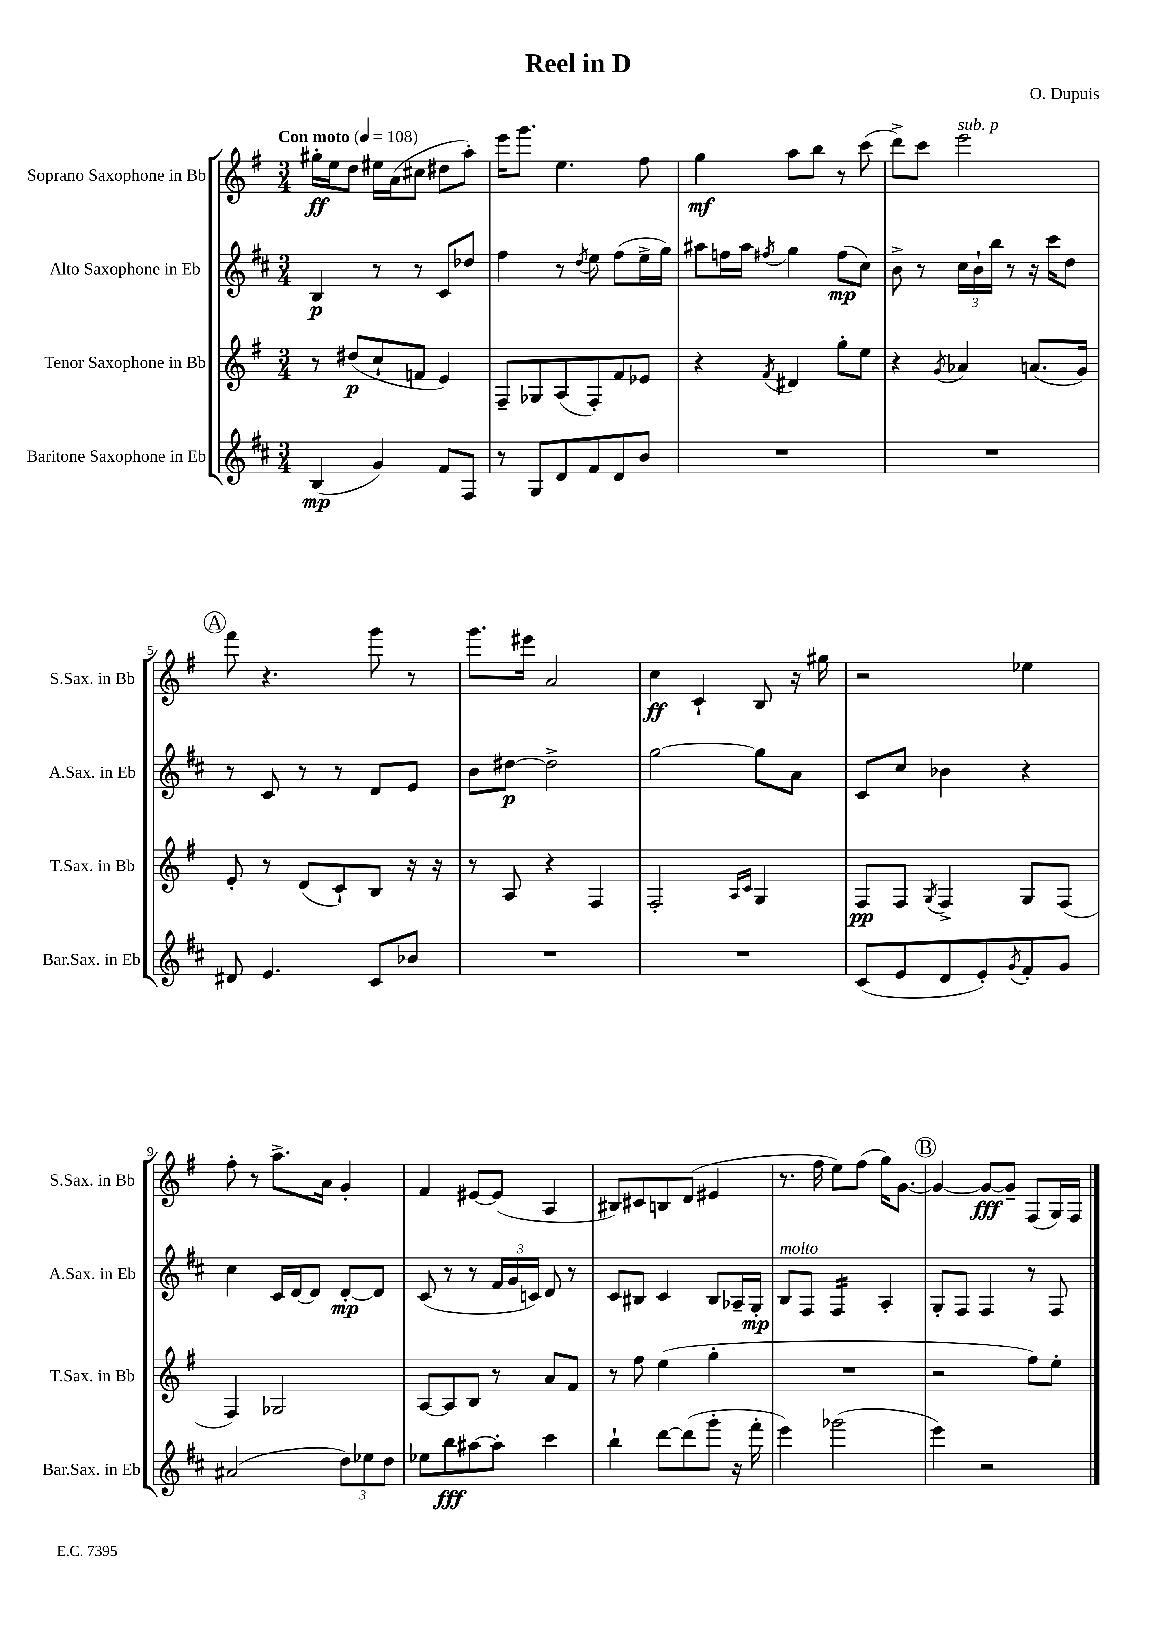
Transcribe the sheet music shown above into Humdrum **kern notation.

**kern	**dynam	**kern	**dynam	**kern	**dynam	**kern	**dynam
*part4	*part4	*part3	*part3	*part2	*part2	*part1	*part1
*staff4	*staff4	*staff3	*staff3	*staff2	*staff2	*staff1	*staff1
*I"Baritone Saxophone in Eb	*	*I"Tenor Saxophone in Bb	*	*I"Alto Saxophone in Eb	*	*I"Soprano Saxophone in Bb	*
*I'Bar.Sax. in Eb	*	*I'T.Sax. in Bb	*	*I'A.Sax. in Eb	*	*I'S.Sax. in Bb	*
*clefG2	*	*clefG2	*	*clefG2	*	*clefG2	*
*k[f#c#]	*	*k[f#]	*	*k[f#c#]	*	*k[f#]	*
*M3/4	*	*M3/4	*	*M3/4	*	*M3/4	*
*MM108	*	*MM108	*	*MM108	*	*MM108	*
=1	=1	=1	=1	=1	=1	=1	=1
!	!	!	!	!	!	!LO:TX:a:B:t=Con moto	!
(4B/	mp	8r	.	4B/	p	16gg#X'\LL	ff
.	.	.	.	.	.	16ee\J	.
.	.	(8dd#X/L	p	.	.	8dd\J	.
4g/)	.	8cc`/	.	8r	.	16ee#X\LL	.
.	.	.	.	.	.	(16a\J	.
.	.	8fn/J	.	8r	.	8cc#X\J	.
8f#/L	.	4e/)	.	8c#/L	.	8dd#X\L	.
8F#/J	.	.	.	8dd-X/J	.	8aa'\J)	.
=2	=2	=2	=2	=2	=2	=2	=2
8r	.	8F#~/L	.	4ff#\	.	16eee\KL	.
.	.	.	.	.	.	8.ggg\J	.
8G/L	.	8G-X/	.	.	.	.	.
8d/	.	(8A/	.	8r	.	4.ee\	.
.	.	.	.	8qdd/	.	.	.
8f#/	.	8F#'/)	.	8ee\	.	.	.
8d/	.	8f#/	.	(8ff#\L	.	.	.
8b/J	.	8e-X/J	.	16ee^\L	.	8ff#\	.
.	.	.	.	16gg\JJ)	.	.	.
=3	=3	=3	=3	=3	=3	=3	=3
2.r	.	4r	.	8aa#X\L	.	4gg\	mf
.	.	.	.	16ffn\L	.	.	.
.	.	.	.	16aa#\JJ	.	.	.
.	.	8qf#/	.	8qff#X/	.	.	.
.	.	4d#X/	.	4gg\	.	8aa\L	.
.	.	.	.	.	.	8bb\J	.
.	.	8gg'\L	.	(8ff#\L	mp	8r	.
.	.	8ee\J	.	8cc#\J)	.	(8ccc\	.
=4	=4	=4	=4	=4	=4	=4	=4
2.r	.	4r	.	8b^\	.	8ddd^\L)	.
.	.	.	.	8r	.	8ccc\J	.
.	.	8qg/	.	.	.	.	.
!	!	!	!	!	!	!LO:TX:a:i:t=sub. p	!
.	.	4a-X/	.	24cc#\LL	.	2eee\	.
.	.	.	.	24b`\	.	.	.
.	.	.	.	24bb\JJ	.	.	.
.	.	.	.	8r	.	.	.
.	.	(8.an/L	.	16r	.	.	.
.	.	.	.	16ccc#\KL	.	.	.
.	.	.	.	8dd\J	.	.	.
.	.	16g/Jk)	.	.	.	.	.
!!LO:LB:g=z
!!LO:REH:place=s1:t=A
=5	=5	=5	=5	=5	=5	=5	=5
8d#X/	.	8e'/	.	8r	.	8fff#\	.
4.e/	.	8r	.	8c#/	.	4.r	.
.	.	(8d/L	.	8r	.	.	.
.	.	8c`/)	.	8r	.	.	.
8c#/L	.	8B/J	.	8d/L	.	8ggg\	.
8b-X/J	.	16r	.	8e/J	.	8r	.
.	.	16r	.	.	.	.	.
=6	=6	=6	=6	=6	=6	=6	=6
2.r	.	8r	.	8b\L	.	8.ggg\L	.
.	.	8A/	.	[8dd#X\J	p	.	.
.	.	.	.	.	.	16eee#X\Jk	.
.	.	4r	.	2dd#^\]	.	2a/	.
.	.	4F#/	.	.	.	.	.
=7	=7	=7	=7	=7	=7	=7	=7
2.r	.	2F#'/	.	[2gg\	.	4cc\	ff
.	.	.	.	.	.	4c`/	.
.	.	16qqA/LL	.	.	.	.	.
.	.	16qqc/JJ	.	.	.	.	.
.	.	4G/	.	8gg\L]	.	8B/	.
.	.	.	.	8a\J	.	16r	.
.	.	.	.	.	.	16gg#X\	.
=8	=8	=8	=8	=8	=8	=8	=8
(8c#/L	.	8F#/L	pp	8c#/L	.	2r	.
8e/	.	8F#/J	.	8cc#/J	.	.	.
.	.	8qG/	.	.	.	.	.
8d/	.	4F#^/	.	4b-X\	.	.	.
8e'/)	.	.	.	.	.	.	.
8qg/	.	.	.	.	.	.	.
8f#'/	.	8G/L	.	4r	.	4ee-X\	.
8g/J	.	(8F#/J	.	.	.	.	.
!!LO:LB:g=z
=9	=9	=9	=9	=9	=9	=9	=9
(2a#X/	.	4F#/)	.	4cc#\	.	8ff#'\	.
.	.	.	.	.	.	8r	.
.	.	2G-X/	.	16c#/LL	.	8.aa^\L	.
.	.	.	.	[16d/J	.	.	.
.	.	.	.	8d/J]	.	.	.
.	.	.	.	.	.	16a\Jk	.
12dd\L)	.	.	.	[8d'/L	mp	4g'/	.
12ee-X\	.	.	.	.	.	.	.
.	.	.	.	8d/J]	.	.	.
12dd\J	.	.	.	.	.	.	.
=10	=10	=10	=10	=10	=10	=10	=10
8ee-X\L	.	[8A/L	.	(8c#/	.	4f#/	.
8bb\	fff	8A/]	.	8r	.	.	.
[8aa#X\	.	8B/J	.	8r	.	[8e#X/L	.
8aa#'\J]	.	8r	.	24f#/LL	.	(8e#/J]	.
.	.	.	.	24g/	.	.	.
.	.	.	.	24cn/JJ)	.	.	.
4ccc#\	.	8a/L	.	8d/	.	4A/	.
.	.	8f#/J	.	8r	.	.	.
=11	=11	=11	=11	=11	=11	=11	=11
4bb`\	.	8r	.	8c#/L	.	8B#X/L)	.
.	.	8ff#\	.	8B#X/J	.	8c#X/	.
[8ddd\L	.	(4ee\	.	4c#/	.	8Bn/	.
(8ddd\]	.	.	.	.	.	(8d/J	.
8ggg'\J	.	4gg'\	.	8B#/L	.	4e#X/	.
16r	.	.	.	16A-X~/L	.	.	.
16fff#'\	.	.	.	16G'/JJ	mp	.	.
=12	=12	=12	=12	=12	=12	=12	=12
!	!	!	!	!LO:TX:a:i:t=molto	!	!	!
4eee\)	.	2.r	.	8B/L	.	8.r	.
.	.	.	.	8F#/J	.	.	.
.	.	.	.	.	.	16ff#\	.
*	*	*	*	*tremolo	*	*	*
(2ggg-X\	.	.	.	16F#/LL	.	8ee\L)	.
.	.	.	.	16F#/	.	.	.
.	.	.	.	16F#/	.	(8ff#\J	.
.	.	.	.	16F#/JJ	.	.	.
*	*	*	*	*Xtremolo	*	*	*
.	.	.	.	4A'/	.	16gg\KL)	.
.	.	.	.	.	.	[8.g\J	.
!!LO:REH:place=s1:t=B
=13	=13	=13	=13	=13	=13	=13	=13
4eee\)	.	2r	.	8G'/L	.	4g/_	.
.	.	.	.	8F#/J	.	.	.
2r	.	.	.	4F#/	.	8g/L_	fff
.	.	.	.	.	.	8g~/J]	.
.	.	8ff#\L)	.	8r	.	(8F#/L	.
.	.	8ee'\J	.	8F#/	.	16G/L)	.
.	.	.	.	.	.	16F#/JJ	.
==	==	==	==	==	==	==	==
*-	*-	*-	*-	*-	*-	*-	*-
